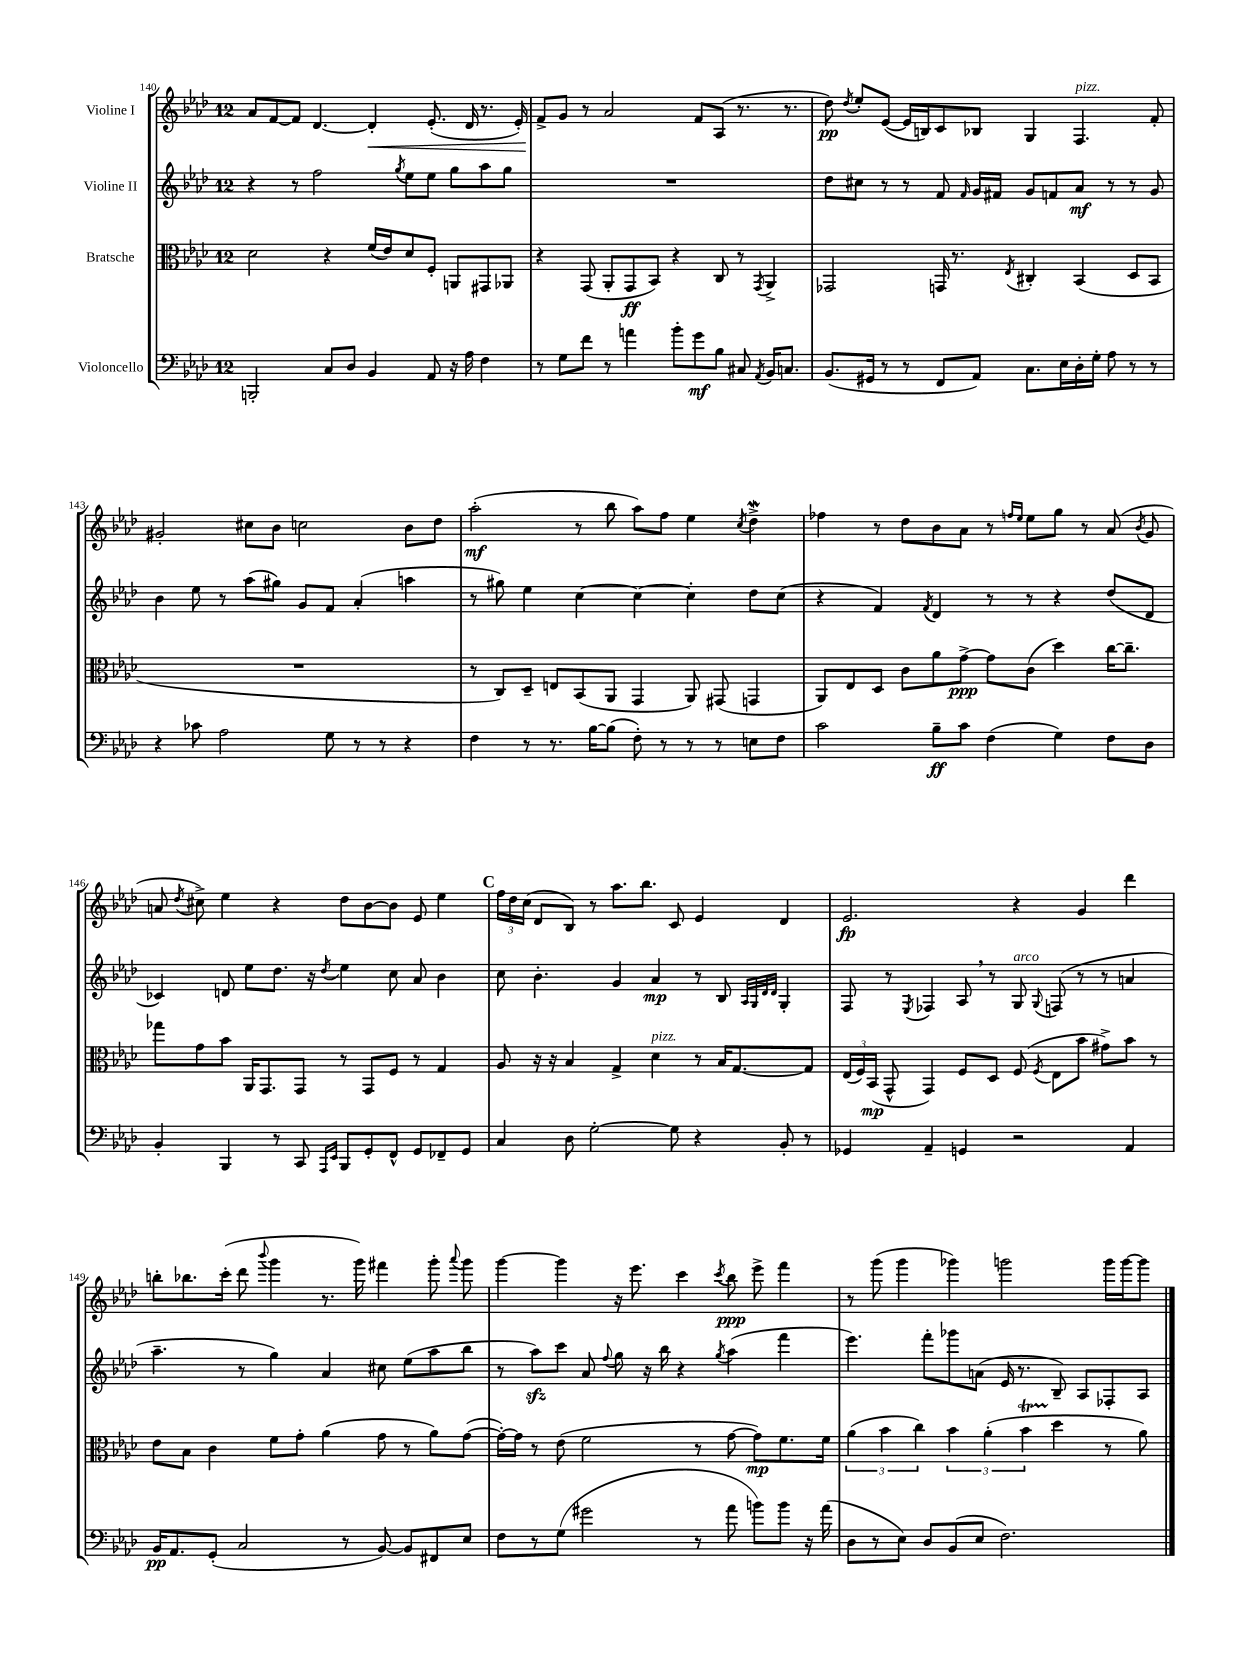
<<
\new StaffGroup <<
\new Staff = "s0" \with { instrumentName = "Violine I" } {
    \clef treble \key aes \major \once \override Staff.TimeSignature.style = #'single-digit \time 12/8
    \autoBeamOff aes'8[ f'8~ f'8] des'4.~ des'4-.\< ees'8.-.( des'16 r8. ees'16-.) |
    f'8[->\! g'8] r8 aes'2 f'8[ aes8]( r8. r8. |
    des''8\pp) \acciaccatura { des''8 } ees''8[-. ees'8]~( ees'16[ b16) c'8 bes8] g4 f4.^\markup { \italic "pizz." } f'8-. |
    gis'2-. cis''8[ bes'8] c''2 bes'8[ des''8] |
    aes''2-.\mf( r8 bes''8 aes''8[) f''8] ees''4 \acciaccatura { c''8 } des''4->\mordent |
    fes''4 r8 des''8[ bes'8 aes'8] r8 \grace { f''16[ ees''16] } ees''8[ g''8] r8 aes'8( \acciaccatura { bes'8 } g'8 |
    a'8 \acciaccatura { des''8 } cis''8->) ees''4 r4 des''8[ bes'8~ bes'8] ees'8 ees''4 |
    \mark \markup { \bold "C" } \tuplet 3/2 { f''16[ des''16 c''16]( } des'8[ bes8]) r8 aes''8.[ bes''8.] c'8 ees'4 des'4 |
    ees'2.\fp r4 g'4 des'''4 |
    b''8[-. bes''8. c'''16]-.( des'''8 \appoggiatura { bes'''8 } g'''4 r8. g'''16) fis'''4 g'''8-. \appoggiatura { aes'''8 } g'''8 |
    g'''4~ g'''4 r16 ees'''8. c'''4 \acciaccatura { c'''8 } bes''8\ppp ees'''8-> f'''4 |
    r8 g'''8( g'''4 ges'''4) g'''2 g'''16[ g'''16~ g'''8] \bar "|." |
}
\new Staff = "s1" \with { instrumentName = "Violine II" } {
    \clef treble \key aes \major \once \override Staff.TimeSignature.style = #'single-digit \time 12/8
    \autoBeamOff r4 r8 f''2 \acciaccatura { g''8 } ees''8[ ees''8] g''8[ aes''8 g''8] |
    R1. |
    des''8[ cis''8] r8 r8 f'8 \grace { f'16 } g'16[ fis'16] g'8[ f'8 aes'8]\mf r8 r8 g'8 |
    bes'4 ees''8 r8 aes''8[( gis''8]) g'8[ f'8] aes'4-.( a''4 |
    r8 gis''8) ees''4 c''4~ c''4~ c''4-. des''8[ c''8]( |
    r4 f'4) \acciaccatura { f'8 } des'4 r8 r8 r4 des''8[( des'8] |
    ces'4) d'8 ees''8[ des''8.] r16 \acciaccatura { des''8 } ees''4 c''8 aes'8 bes'4 |
    \mark \markup { \bold "C" } c''8 bes'4.-. g'4 aes'4\mp r8 bes8 \grace { aes32[ g32 des'32 des'32] } g4-. |
    f8 r8 \acciaccatura { ees8 } fes4 aes8 \breathe r8 g8^\markup { \italic "arco" } \appoggiatura { g8 } f8( r8 r8 a'4 |
    aes''4.-- r8 g''4) aes'4 cis''8 ees''8[( aes''8 bes''8] |
    r8 aes''8[\sfz) c'''8] aes'8 \appoggiatura { f''8 } g''8 r16 bes''16 r4 \acciaccatura { g''8 } aes''4( f'''4 |
    ees'''4.) f'''8[-. ges'''8 a'8]( ees'16 r8. bes8--) aes8[ fes8-. aes8] \bar "|." |
}
\new Staff = "s2" \with { instrumentName = "Bratsche" } {
    \clef alto \key aes \major \once \override Staff.TimeSignature.style = #'single-digit \time 12/8
    \autoBeamOff des'2 r4 f'16[( ees'16) des'8 f8]-. a,8[ gis,8 aes,8] |
    r4 g,8( aes,8[-. g,8\ff bes,8]) r4 c8 r8 \acciaccatura { g,8 } aes,4-> |
    ges,2 g,16 r8. \acciaccatura { ees8 } cis4-. bes,4( des8[ bes,8] |
    R1. |
    r8 c8[) des8]-- e8[ bes,8( aes,8] g,4 aes,8) gis,8( g,4 |
    aes,8[) ees8 des8] c'8[ aes'8 g'8]~->\ppp g'8[ c'8]( des''4) c''16[~ c''8.]-- |
    ges''8[ g'8 bes'8] aes,16[ g,8. g,8] r8 g,8[ f8] r8 g4 |
    \mark \markup { \bold "C" } aes8 r16 r16 bes4 g4-> des'4^\markup { \italic "pizz." } r8 bes16[ g8.~ g8] |
    \tuplet 3/2 { ees16[( f16) bes,16]\mp( } g,8-^ g,4) f8[ des8] f8( \acciaccatura { f8 } ees8[ bes'8] gis'8[->) bes'8] r8 |
    ees'8[ bes8] c'4 f'8[ g'8]-. aes'4( g'8 r8 aes'8[) g'8]~( |
    g'16[~-.) g'16] r8 ees'8( f'2 r8 g'8~ g'8[\mp) f'8. f'16] |
    \tuplet 3/2 { aes'4( bes'4 c''4) } \tuplet 3/2 { bes'4 aes'4-.( bes'4\startTrillSpan } des''4\stopTrillSpan r8 aes'8) \bar "|." |
}
\new Staff = "s3" \with { instrumentName = "Violoncello" } {
    \clef bass \key aes \major \once \override Staff.TimeSignature.style = #'single-digit \time 12/8
    \autoBeamOff b,,2-. c8[ des8] bes,4 aes,8 r16 aes16 f4 |
    r8 g8[ f'8] r8 a'4 bes'8[-. g'8\mf bes8] cis8 \acciaccatura { aes,8 } bes,16[ c8.] |
    bes,8.[( gis,16] r8 r8 f,8[ aes,8]) c8.[ ees16 des16-. g16]-. aes8 r8 r8 |
    r4 ces'8 aes2 g8 r8 r8 r4 |
    f4 r8 r8. bes16[~ bes8]( f8-.) r8 r8 r8 e8[ f8] |
    c'2 bes8[--\ff c'8] f4( g4) f8[ des8] |
    bes,4-. bes,,4 r8 c,8 \grace { aes,,16[ ees,16] } bes,,8[ g,8-. f,8]-^ g,8[ fes,8-- g,8] |
    \mark \markup { \bold "C" } c4 des8 g2~-. g8 r4 bes,8-. r8 |
    ges,4 aes,4-- g,4 r2 aes,4 |
    bes,16[\pp aes,8. g,8]-.( c2 r8 bes,8~) bes,8[ fis,8 ees8] |
    f8[ r8 g8]( gis'2 r8 aes'8 b'8[) b'8] r16 aes'16( |
    des8[ r8 ees8]) des8[ bes,8( ees8] f2.) \bar "|." |
}
>>
>>
\layout { \context { \Score currentBarNumber = #140 } }
